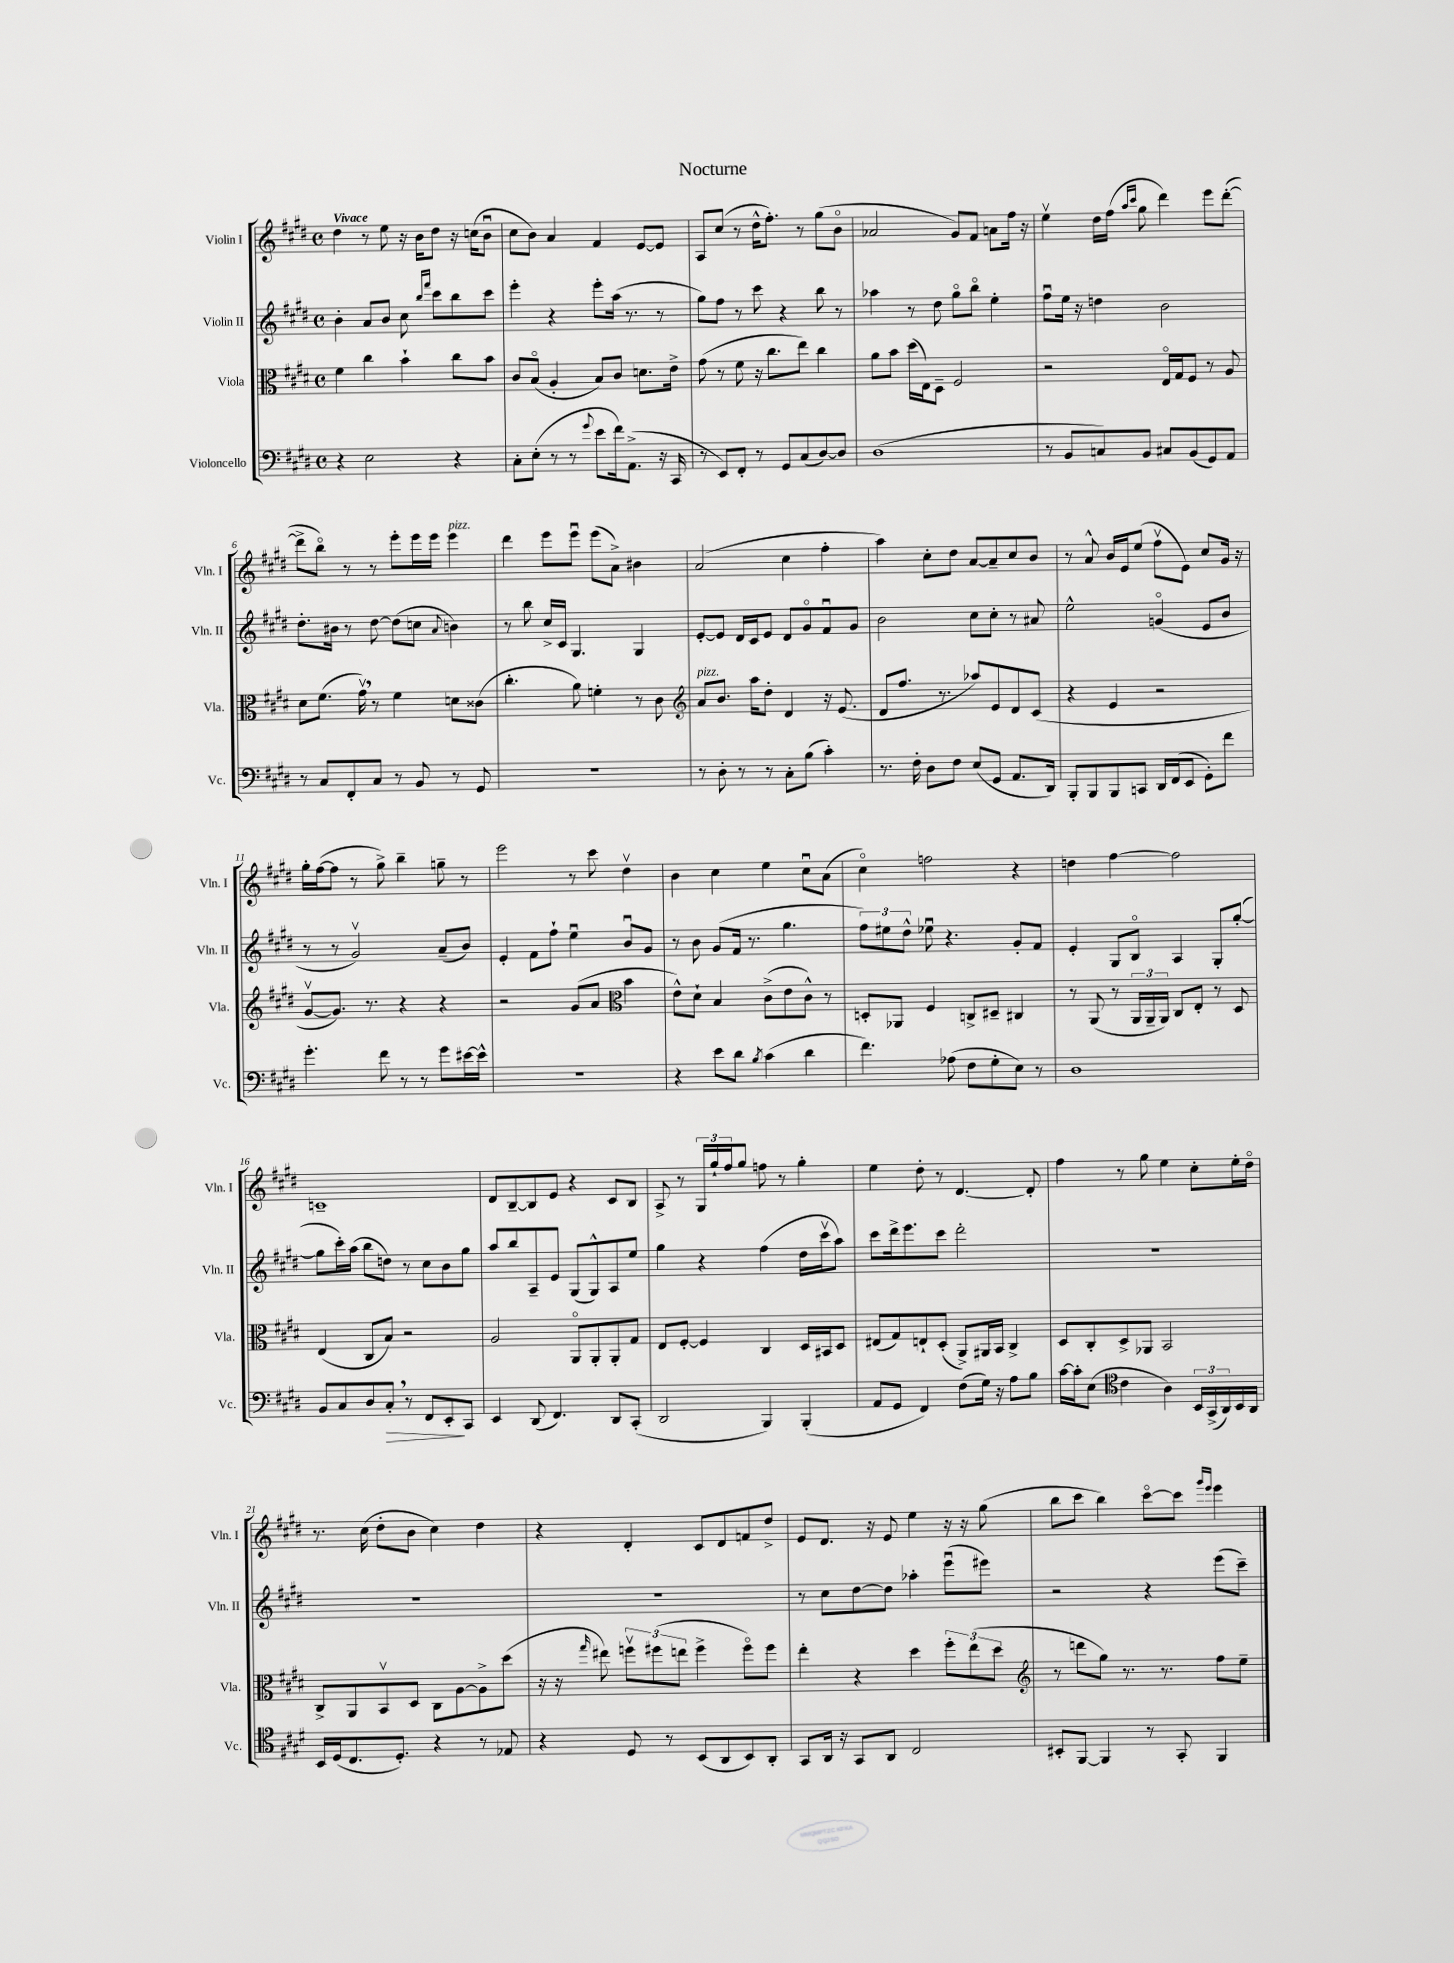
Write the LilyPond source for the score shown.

\header { title = "Nocturne" }
<<
\new StaffGroup <<
\new Staff = "s0" \with { instrumentName = "Violin I" shortInstrumentName = "Vln. I" } {
    \clef treble \key e \major \defaultTimeSignature \time 4/4 \tempo "Vivace"
    dis''4 r8 e''8 r16 b'16 dis''8 r16 c''16( b'8\downbow |
    cis''8 b'8) a'4 fis'4 e'8~ e'8 |
    a8 cis''8( r8 dis''16-^ fis''8.-.) r8 gis''8( b'8\flageolet |
    aes'2 gis'8) fis'8 a'8 fis''16 r16 |
    e''4\upbow dis''16 fis''16( \grace { a''16 cis'''16 } gis''8 dis'''4) e'''8 dis'''8~-.( |
    dis'''8-> b''8\flageolet) r8 r8 e'''8-. e'''16 e'''16 e'''4^\markup { \italic "pizz." } |
    dis'''4 e'''8 e'''8\downbow e'''8( a'8->) bis'4 |
    a'2( cis''4 fis''4-. |
    a''4) cis''8-. dis''8 a'8~ a'8-- cis''8 b'8 |
    r8 a'8-^ b'16 e'16 e''8( fis''8\upbow e'8) cis''8 gis'16 r16 |
    gis''16-. fis''16~( fis''8 r8 gis''8->) b''4-- g''8-- r8 |
    e'''2 r8 cis'''8 dis''4\upbow |
    b'4 cis''4 e''4 cis''8\downbow a'8( |
    cis''4\flageolet) f''2 r4 |
    d''4 fis''4~ fis''2 |
    c'1-- |
    dis'8 b8~-- b8 e'8 r4 cis'8 b8 |
    a8-> r8 \tuplet 3/2 { gis16 gis''16-! fis''16 } gis''8 f''8 r8 gis''4-. |
    e''4 dis''8-. r8 dis'4.~ dis'8-. |
    fis''4 r8 gis''8 e''4 cis''8-. e''16-. dis''16\flageolet |
    r8. cis''16( dis''8-. b'8 cis''4) dis''4 |
    r4 dis'4-. cis'8 dis'8 f'8 dis''8-> |
    e'8 dis'8. r16 e'8 e''4 r16 r16 gis''8( |
    b''8 cis'''8 b''4) cis'''8~\flageolet cis'''8 \grace { gis'''16 e'''16 } e'''4 \bar "|." |
}
\new Staff = "s1" \with { instrumentName = "Violin II" shortInstrumentName = "Vln. II" } {
    \clef treble \key e \major \defaultTimeSignature \time 4/4
    b'4-. a'8 b'8 cis''8 \grace { b''16 fis'''16 } cis'''8 b''8 cis'''8 |
    e'''4-. r4 e'''8-. a''16( r8. r8 |
    gis''8) fis''8 r8 cis'''8 r4 b''8 r8 |
    aes''4 r8 dis''8 gis''8\flageolet b''8\flageolet e''4-. |
    fis''8\downbow e''16 r16 d''4 b'2 |
    dis''8.-. bis'16 r8 dis''8~ dis''8( c''8 \appoggiatura { a'8 } b'4) |
    r8 b''8 cis''16-> cis'16 gis4. gis4 |
    e'8~-. e'8 dis'16 cis'16 e'8 dis'8 gis'8\flageolet fis'8\downbow gis'8 |
    b'2 cis''8 cis''8-. r8 ais'8 |
    e''2-^ g'4\flageolet( e'8 b'8 |
    r8 r8 gis'2\upbow) a'8--( b'8) |
    e'4-. fis'8 fis''8-! e''4\downbow b'8\downbow gis'8 |
    r8 b'8 gis'8( fis'16 r8. gis''4. |
    \tuplet 3/2 { fis''8) eis''8 dis''8-^ } ees''8\downbow r4. gis'8-. fis'8 |
    e'4-. gis8 b8\flageolet a4 gis8-. gis''8~-.( |
    gis''8 cis'''16-.) a''16( b''8 d''8) r8 cis''8 b'8 gis''8 |
    a''8 b''8 a8-- e'8 gis8( gis8-^) a8 e''8 |
    gis''4 r4 fis''4( dis''16 cis'''16\upbow a''8) |
    cis'''8 dis'''16-> e'''8. cis'''8 dis'''2-. |
    R1 |
    R1 |
    R1 |
    r8 cis''8 dis''8~ dis''8 aes''4-. e'''8\downbow( eis'''8) |
    r2 r4 e'''8( cis'''8--) \bar "|." |
}
\new Staff = "s2" \with { instrumentName = "Viola" shortInstrumentName = "Vla." } {
    \clef alto \key e \major \defaultTimeSignature \time 4/4
    fis'4 cis''4 b'4-! cis''8 b'8 |
    cis'8 b8\flageolet( a4-. b8) cis'8 d'8. e'16-> |
    gis'8( r8 fis'8 r16 cis''8. e''8) cis''4 |
    a'8 b'8 dis''16( e16) dis8-- fis2 |
    r2 e16\flageolet gis16 fis8 r8 a8 |
    dis'8 fis'8.( gis'16\upbow) \breathe r8 fis'4 d'8 cisis'8( |
    cis''4.-. a'8) f'4-. r8 cis'8 |
    \clef treble a'8^\markup { \italic "pizz." } b'8. a''16 dis''8-. dis'4 r16 e'8.( |
    dis'8 fis''8. r8. aes''8) e'8 dis'8 cis'8( |
    r4 e'4 r2 |
    gis'8~\upbow gis'8.) r8. r4 r4 |
    r2 gis'8( a'8 \clef alto b'4 |
    e'8-^) dis'8-! b4 cis'8->( e'8 cis'8-^) r8 |
    d8-. aes,8 fis4 c8-> dis8-- cis4 |
    r8 a,8( r8 \tuplet 3/2 { a,16 a,16-- a,16) } cis8 e8-. r8 dis8 |
    e4( cis8 b8) r2 |
    a2 a,8\flageolet a,8-. a,8-. gis8 |
    e8 fis8~-. fis4 cis4 dis16 bis,16 dis8 |
    eis8( gis8) e8-! dis8-.( a,8->) ais,16 b,16 cis4-> |
    dis8 cis8-. dis8-> aes,8 b,2 |
    cis8-> a,8 b,8\upbow dis8 cis8 a8~ a8-> dis''8( |
    r16 r16 \grace { gis''16 } eis''8) \tuplet 3/2 { f''8\upbow fis''8( e''8 } fis''4-> fis''8\flageolet) fis''8 |
    e''4-. r4 dis''4 \tuplet 3/2 { fis''8-. e''8( dis''8 } |
    \clef treble r8 d'''8 gis''8) r8. r8. fis''8 e''8-- \bar "|." |
}
\new Staff = "s3" \with { instrumentName = "Violoncello" shortInstrumentName = "Vc." } {
    \clef bass \key e \major \defaultTimeSignature \time 4/4
    r4 e2 r4 |
    cis8-. e8-.( r8 r8 \appoggiatura { gis'8 } e'8 fis'16) a,8.->( r16 cis,16 |
    r8 e,8) fis,8-. r8 gis,8 cis8( dis8~) dis8 |
    dis1( |
    r8 b,8 c8) b,8 cis8 b,8( gis,8) a,8 |
    r8 cis8 fis,8-. cis8 r8 b,8 r8 gis,8 |
    r1 |
    r8 dis8-. r8 r8 cis8-. b8( cis'4-.) |
    r8. fis16-. dis8 fis8 e8( gis,8 a,8. dis,16) |
    b,,8-. b,,8 b,,8 c,8 dis,16 fis,16( e,8 gis,8-.) fis'8 |
    gis'4.-. fis'8 r8 r8 gis'8 eis'16~ eis'16-^ |
    R1 |
    r4 e'8 dis'8 \acciaccatura { b8 } cis'4( dis'4 |
    fis'4.) aes8( fis8 gis8-. e8) r8 |
    dis1 |
    b,8 cis8 dis8 cis8-.\> \breathe r8 fis,8 e,8-.\! cis,8 |
    e,4 dis,8( fis,4.) dis,8 cis,8-.( |
    dis,2 b,,4) b,,4-.( |
    a,8 gis,8 fis,4) fis8( gis16) r16 a8 b8 |
    cis'16~ cis'16-. e8( \clef tenor cis'4 a4) \tuplet 3/2 { b,16 gis,16->( a,16) } b,16 a,16 |
    b,16 dis16( cis8. dis8.-.) r4 r8 ees8 |
    r4 dis8 r8 b,8( a,8 b,8) a,8-. |
    gis,8 a,16 r16 gis,8 a,8 cis2 |
    bis,8-. fis,8~ fis,4 r8 gis,8-. fis,4 \bar "|." |
}
>>
>>
